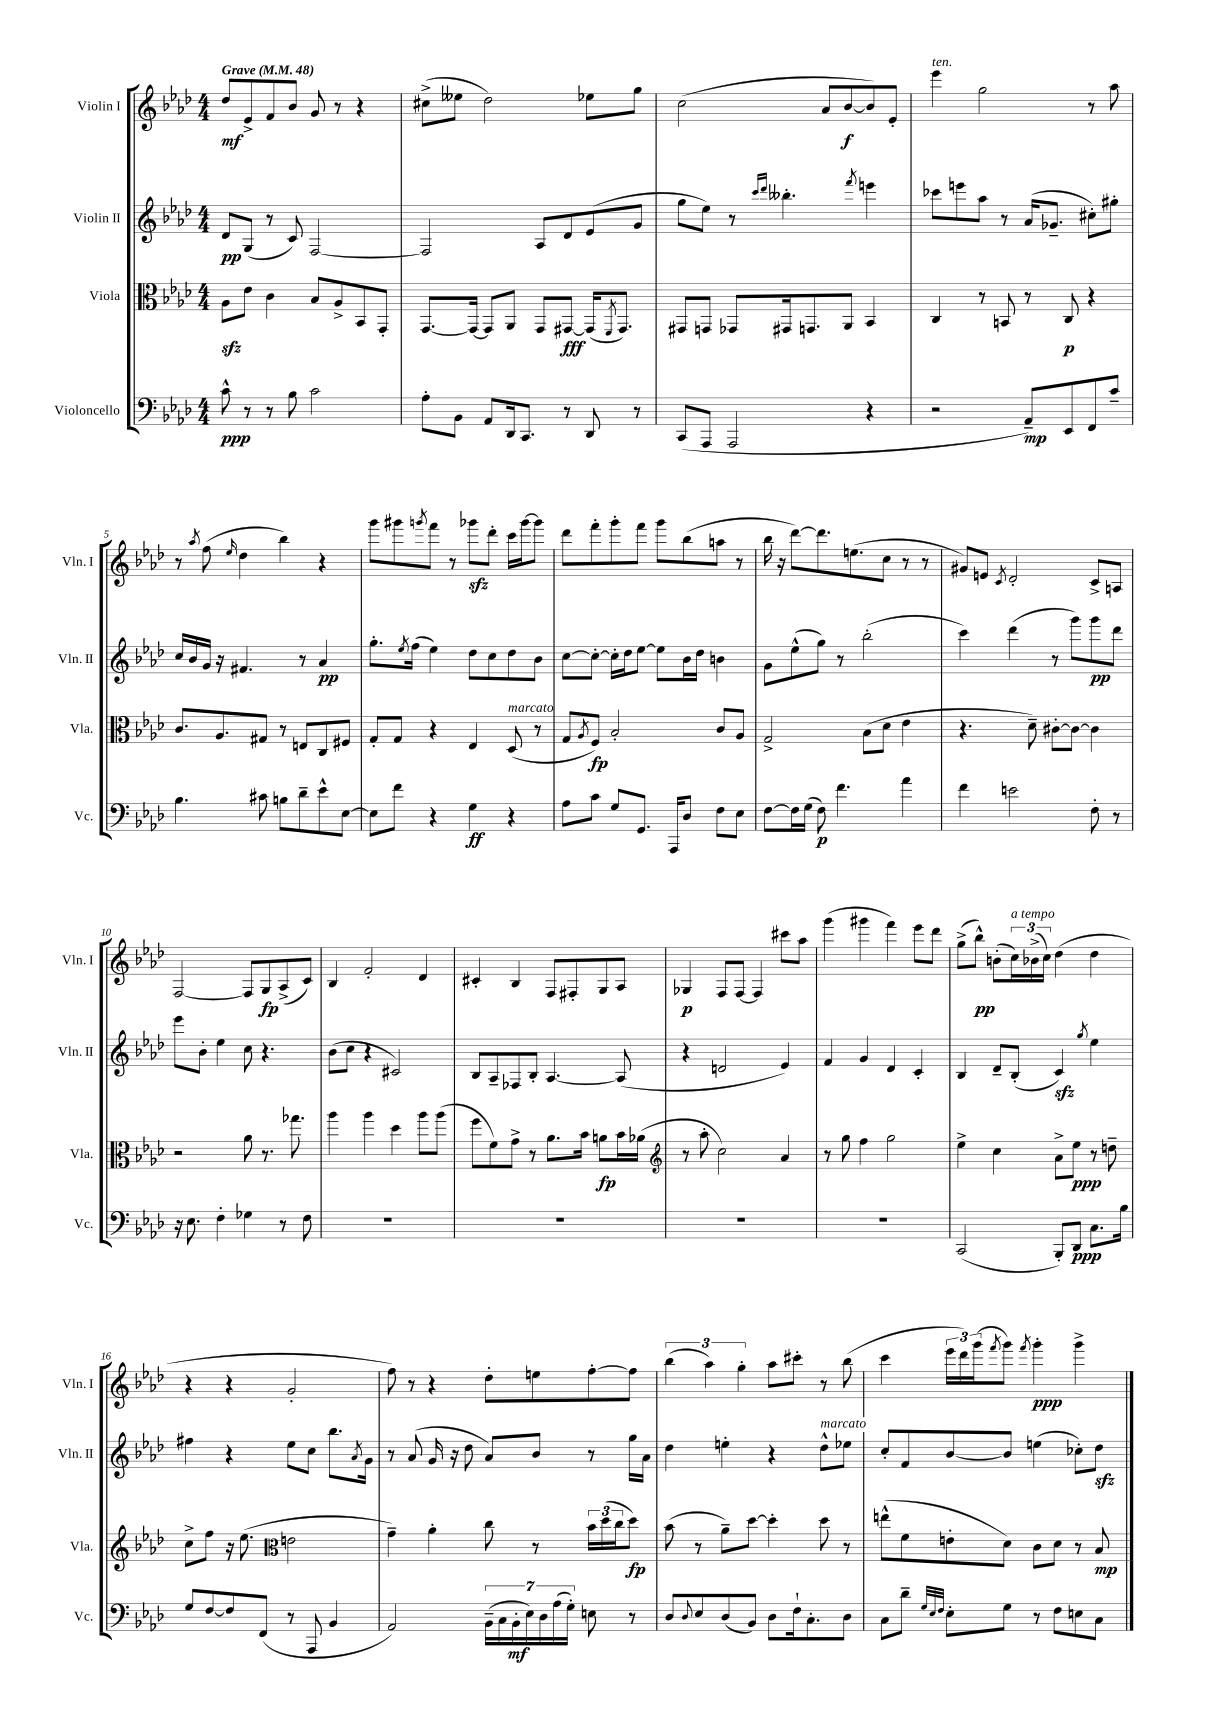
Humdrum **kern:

**kern	**kern	**kern	**kern
*staff4	*staff3	*staff2	*staff1
*clefF4	*clefC3	*clefG2	*clefG2
*k[b-e-a-d-]	*k[b-e-a-d-]	*k[b-e-a-d-]	*k[b-e-a-d-]
*M4/4	*M4/4	*M4/4	*M4/4
*MM48	*MM48	*MM48	*MM48
8c^^	8A-	8d-	8dd-
8r	8e-	(8G	8e-^
8r	4c	8r	8f
8B-	.	8c)	8b-
2c	8B-	[2F	8g
.	8A-^	.	8r
.	8BB-	.	4r
.	8GG'	.	.
=	=	=	=
8A-'	[8.GG	2F]	(8cc#^
8BB-	.	.	8ee--
.	16GG_	.	.
8AA-	8GG]	.	2dd-)
16DD-	8AA-	.	.
8.CC	.	.	.
.	8GG	8A-	.
8r	[8GG#	8d-	.
8DD-	(16GG#]	(8e-	8ee-
.	8qFF	.	.
.	8.GG#)	.	.
8r	.	8g	8gg
=	=	=	=
(8CC	8GG#	8gg	(2cc
8AAA-	8GG	8ee-)	.
2AAA-	8GG-	8r	.
.	.	16qqccc	.
.	.	16qqddd-	.
.	16GG#	4.bb--'	.
.	8.GG	.	.
.	.	.	8a-
.	8AA-	.	[8b-
.	.	8qfff	.
4r	4BB-	4eee	8b-])
.	.	.	8e-'
=	=	=	=
2r	4C	8ccc-	4eee-
.	.	8eee	.
.	8r	8aa-	2gg
.	8BB	8r	.
8AA-~)	8r	(16a-	.
.	.	8.g-~	.
8EE-	8C	.	.
8FF	4r	8cc#')	8r
8c~	.	8gg#'	8aa-
=	=	=	=
4.B-	8.c	16cc	8r
.	.	16b-	.
.	.	.	8qaa-
.	.	16g	(8ff
.	8.A-	16r	.
.	.	.	16qqee-
.	.	4.f#	4dd-
8c#	8G#	.	.
8B	8r	.	4bb-)
8d-~	8E	8r	.
8e-^^	8C	4a-	4r
[8E-	8F#	.	.
=	=	=	=
8E-]	8G'	8.gg'	8ggg
8f	8G	.	8ggg#
.	.	8qee-	.
.	.	(16ff	.
.	.	.	8qggg
4r	4r	4ee-)	8fff
.	.	.	8r
4G	4E-	8dd-	8ggg-
.	.	8cc	8ddd-'
4r	(8D-	8dd-	16ccc
.	.	.	[16ggg-
.	8r	8b-	8ggg-]
=	=	=	=
8A-	8G	[8cc	8ddd-
.	8qA-	.	.
8c	8F)	8cc'_	8fff'
8G	2B-'	16cc']	8ggg'
.	.	16dd-	.
8.GG	.	[8ee-	8fff
.	.	8ee-]	8ggg
16AAA-	.	.	.
8D-	.	16b-	(8bb-
.	.	16dd-	.
8F	8c	4b	8aa
8E-	8A-	.	8r
=	=	=	=
[8F	2G^	8g	16bb-
.	.	.	16r
16F]	.	(8ee-^^	[8ddd-)
(16G	.	.	.
8F)	.	8gg)	8.ddd-]
4.f	.	8r	.
.	.	.	(8.ee
.	(8B-	(2bb-'	.
.	8d-	.	8cc
4a-	4e-	.	8r
.	.	.	8r
=	=	=	=
4f	4.r	4ccc)	8g#)
.	.	.	8e
.	.	.	8qc
2e	.	(4ddd-	2d-'
.	8d-~)	.	.
.	[8c#'	8r	.
.	8c#_	8ggg)	.
8F'	4c#]	8ggg	8c^
8r	.	8ddd-	8A
=	=	=	=
16r	2r	8eee-	[2F
8.E-	.	.	.
.	.	8b-'	.
4F'	.	4ee-	.
4G-	8a-	8cc	8F]
.	8.r	4.r	8G
8r	.	.	(8A-^
.	8.gg-	.	.
8F	.	.	8c)
=	=	=	=
1r	4aa-	(8b-	4B-
.	.	8cc	.
.	4aa-	4r	2f'
.	4dd-	2c#)	.
.	8aa-	.	4d-
.	(8aa-	.	.
=	=	=	=
1r	8ff	8B-	4c#'
.	8f)	8A-~	.
.	8g^	8F-	4B-
.	8r	8B-'	.
.	8.a-	[4.A-	8F
.	.	.	8F#'
.	16b-	.	.
.	8a	.	8G
.	16b-	(8A-]	8A-
.	(16a-	.	.
=	=	=	=
*	*clefG2	*	*
1r	8r	4r	4G-
.	8aa-'	.	.
.	2cc)	2d	8F
.	.	.	[8F
.	.	.	4F]
.	4a-	4e-)	8ccc#
.	.	.	8aa-
=	=	=	=
1r	8r	4f	(4ggg
.	8gg	.	.
.	4ff	4g	4ggg#
.	2gg	4d-	4fff)
.	.	4c'	8eee-
.	.	.	8ddd-
=	=	=	=
(2CC	4ee-^	4B-	(8gg^
.	.	.	8bb-^^)
.	4cc	8d-~	(8b'
.	.	(8B-'	24cc)
.	.	.	(24b-^
.	.	.	24cc)
8BBB-')	8a-^	4c)	(4dd-
8DD-	8ee-	.	.
.	.	8qgg	.
8.C	8r	4ee-	4dd-
.	8dd~	.	.
16B-	.	.	.
=	=	=	=
8G	8cc^	4ff#	4r
[8F	8ff	.	.
8F]	16r	4r	4r
.	(8.ee-	.	.
(8FF	.	.	.
*	*clefC3	*	*
8r	2e	8ee-	2g'
8AAA-	.	8cc	.
4BB-	.	8.bb-	.
.	.	8qa-	.
.	.	16g	.
=	=	=	=
2AA-)	4g~)	8r	8ff)
.	.	(8a-	8r
.	4a-'	16g	4r
.	.	16r	.
.	.	8dd-	.
(28BB-~	8cc	8a-)	8dd-'
28C	.	.	.
28BB-'	.	.	.
28E-)	.	.	.
.	8r	8b-	8ee
28D-	.	.	.
(28A-	.	.	.
28G')	.	.	.
8E	24b-	8r	[8ff'
.	(24dd-	.	.
.	24cc	.	.
8r	8dd-)	16gg	8ff]
.	.	16a-	.
=	=	=	=
8D-	(8b-	4dd-	(6bb-
8qqD-	.	.	.
8E-	8r	.	.
.	.	.	6aa-)
(8D-	8a-~)	4ee'	.
.	.	.	6gg'
8BB-)	[8dd-	.	.
8D-	4dd-']	4r	8aa-
16F`	.	.	8ccc#'
8.C'	.	.	.
.	8dd-	8dd-^^	8r
8D-	8r	8ee-	(8bb-
=	=	=	=
8C	(8ee^^	8cc'	4ccc
8d-~	8f	8f	.
32qqG	.	.	.
32qqE-	.	.	.
32qqF	.	.	.
8E-'	8e'	[8b-	24eee-
.	.	.	24ddd-)
.	.	.	(24ggg
.	.	.	8qfff
8G	8d-)	8b-]	8ggg)
.	.	.	8qfff
8r	8c	(4ee	4ggg'
8F	8d-	.	.
8E	8r	8cc-')	4ggg^
8C	8B-	8dd-	.
==	==	==	==
*-	*-	*-	*-
